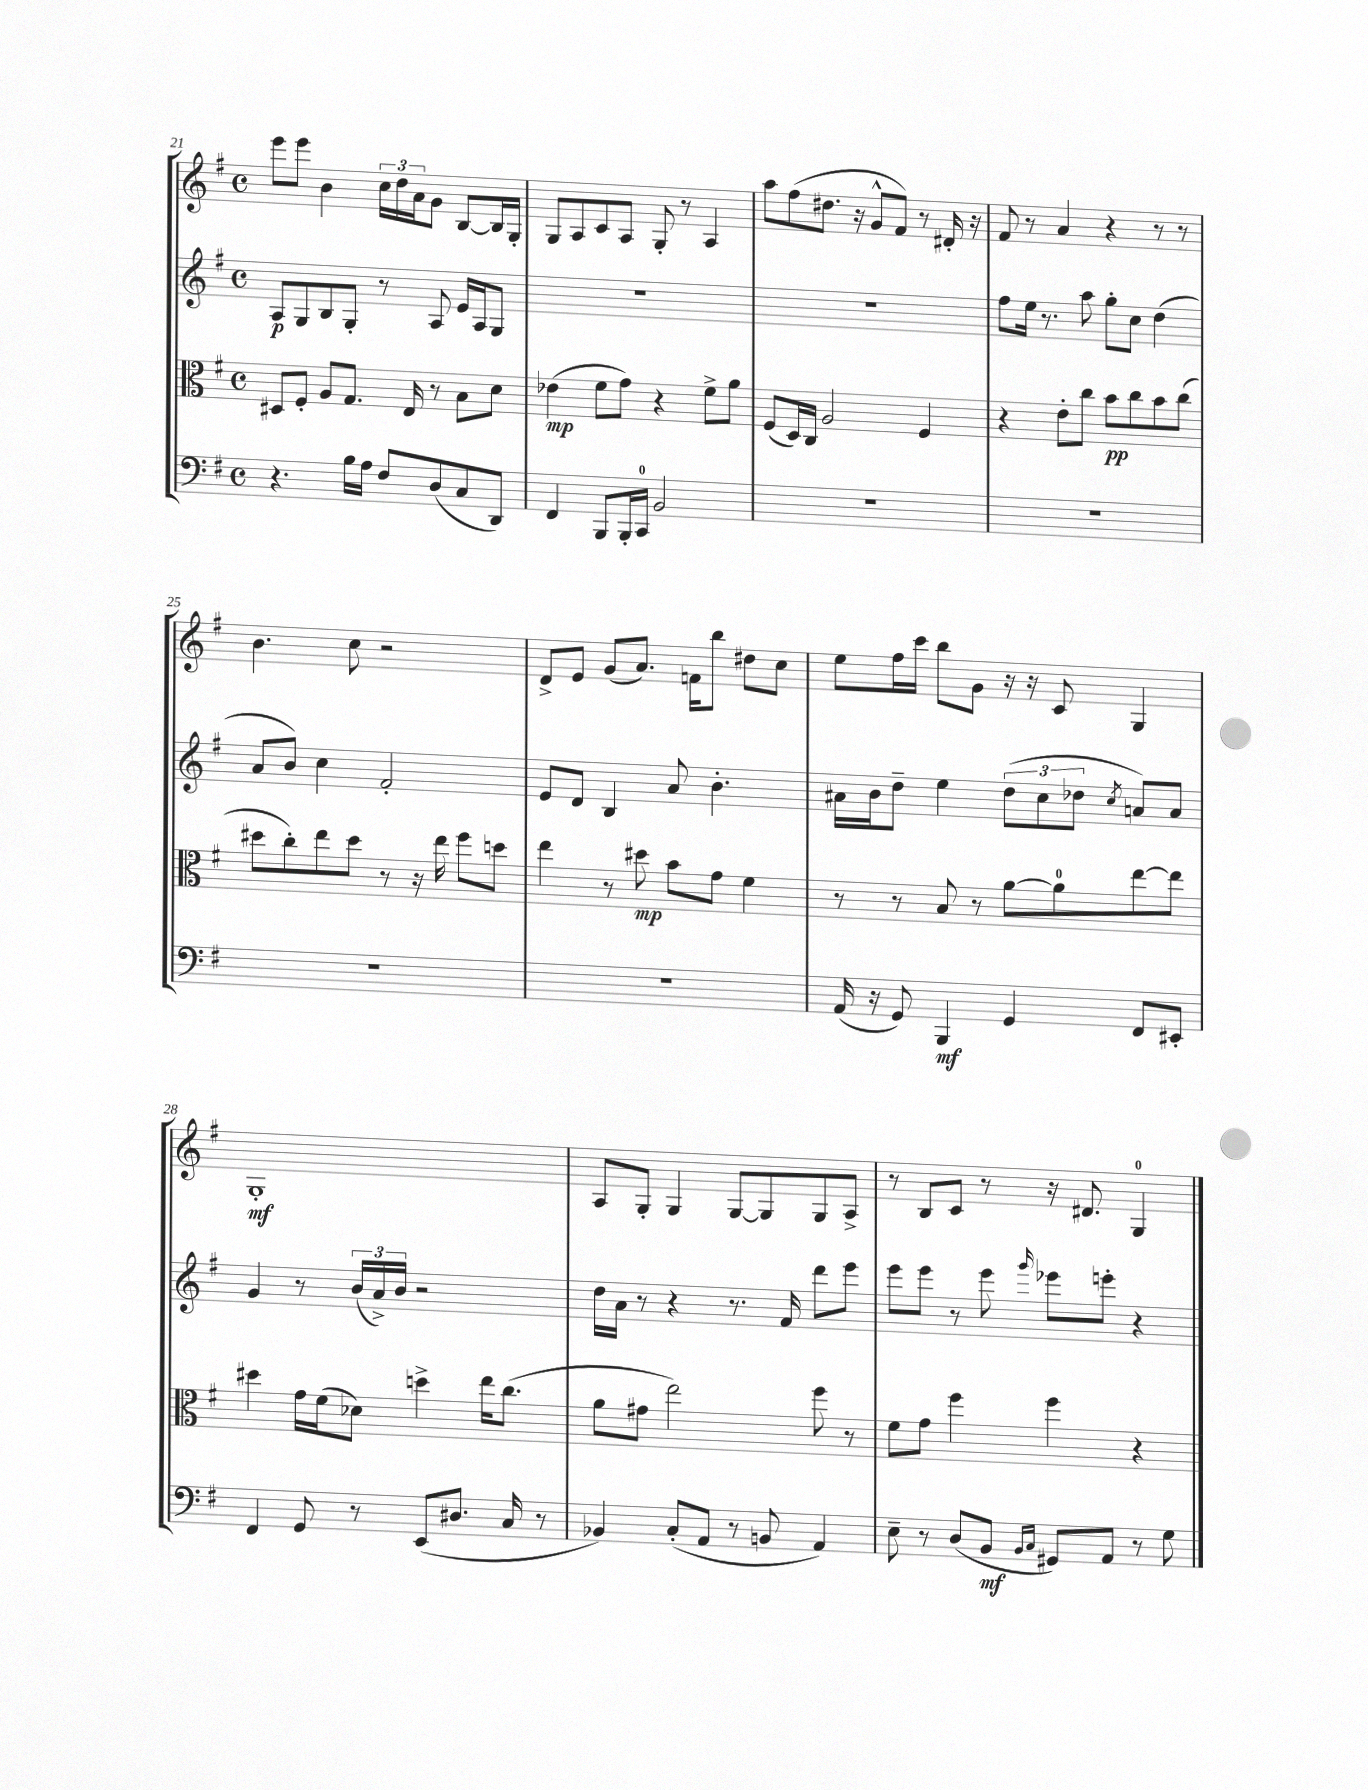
<<
\new StaffGroup <<
\new Staff = "s0" {
    \clef treble \key g \major \defaultTimeSignature \time 4/4
    e'''8 e'''8 b'4 \tuplet 3/2 { c''16 d''16 a'16 } g'8 b8~ b16 g16-. |
    g8 a8 c'8 a8 g8-. r8 a4 |
    a''8 fis''8( dis''8. r16 g'8-^ fis'8) r8 dis'16-. r16 |
    fis'8 r8 a'4 r4 r8 r8 |
    b'4. c''8 r2 |
    d'8-> e'8 g'8( a'8.) f'16 b''8 dis''8 c''8 |
    e''8 fis''16 c'''16 b''8 g'8 r16 r16 c'8 g4 |
    g1-.\mf |
    a8 g8-. g4 g8~ g8 g8 a8-> |
    r8 b8 c'8 r8 r16 dis'8. g4-0 \bar "|." |
}
\new Staff = "s1" {
    \clef treble \key g \major \defaultTimeSignature \time 4/4
    a8\p g8 b8 g8-. r8 a8 e'16 a16 g8 |
    R1 |
    R1 |
    fis''8 e''16 r8. a''8 g''8-. c''8 d''4( |
    a'8 b'8) c''4 fis'2-. |
    e'8 d'8 b4 a'8 b'4.-. |
    ais'16 b'16 d''8-- e''4 \tuplet 3/2 { d''8( c''8 des''8 } \acciaccatura { c''8 } a'8) a'8 |
    g'4 r8 \tuplet 3/2 { b'16( a'16->) b'16 } r2 |
    d''16 a'16 r8 r4 r8. fis'16 d'''8 e'''8 |
    e'''8 e'''8 r8 e'''8 \grace { g'''16 } ees'''8 e'''8-. r4 \bar "|." |
}
\new Staff = "s2" {
    \clef alto \key g \major \defaultTimeSignature \time 4/4
    dis8 fis8-. a8 g8. e16 r8 b8 d'8 |
    ees'4\mp( fis'8 g'8) r4 fis'8-> a'8 |
    fis8( d16) c16 a2 fis4 |
    r4 e'8-. c''8 b'8\pp c''8 b'8 c''8( |
    dis''8 c''8-.) e''8 dis''8 r8 r16 e''16 fis''8 d''8 |
    e''4 r8 dis''8\mp b'8 g'8 fis'4 |
    r8 r8 b8 r8 a'8~ a'8-0 e''8~ e''8 |
    dis''4 g'16 fis'16( des'8) d''4-> e''16 c''8.( |
    a'8 gis'8 e''2) fis''8 r8 |
    fis'8 g'8 fis''4 fis''4 r4 \bar "|." |
}
\new Staff = "s3" {
    \clef bass \key g \major \defaultTimeSignature \time 4/4
    r4. b16 a16 fis8 d8( c8 d,8) |
    fis,4 b,,8 b,,16-. c,16-0 b,2 |
    R1 |
    R1 |
    R1 |
    R1 |
    a,16( r16 g,8) b,,4\mf g,4 fis,8 eis,8-. |
    fis,4 g,8 r8 e,8( dis8. c16 r8 |
    bes,4) c8-.( a,8 r8 b,8 a,4) |
    e8-- r8 d8( b,8\mf \grace { b,16 c16 } gis,8) a,8 r8 g8 \bar "|." |
}
>>
>>
\layout { \context { \Score currentBarNumber = #21 } }
